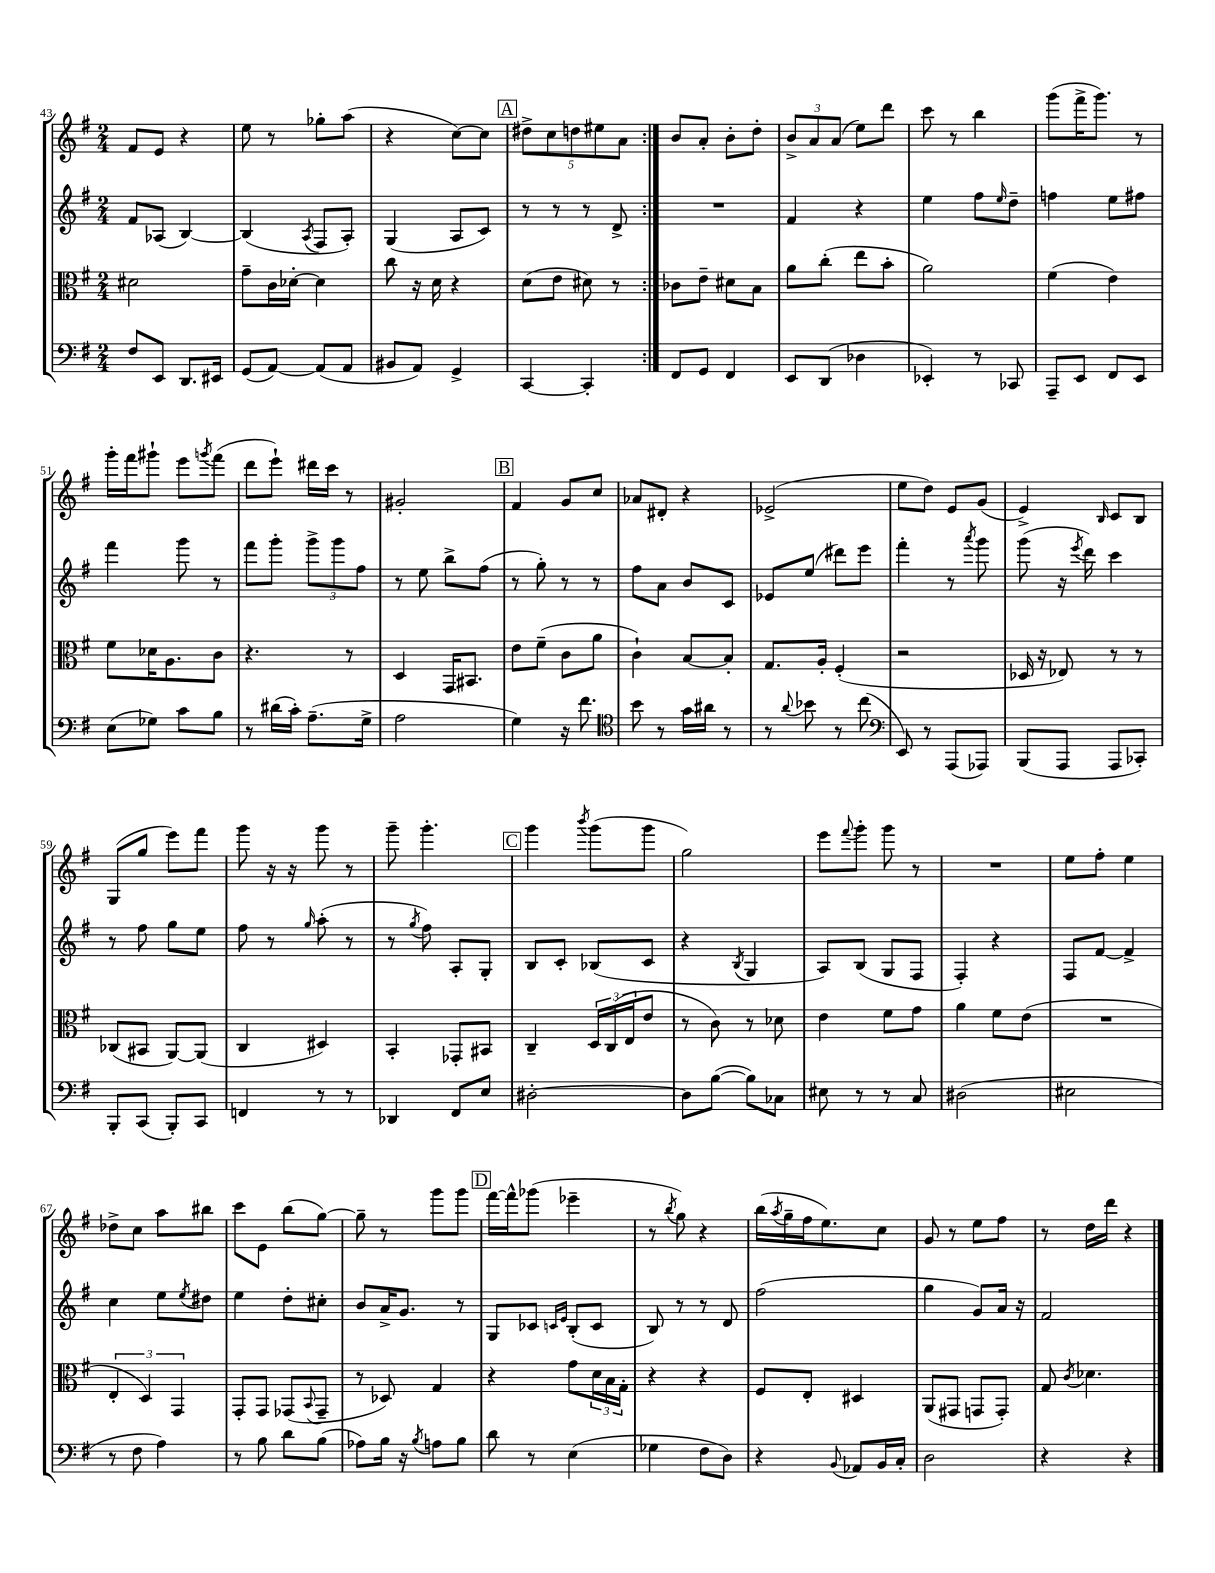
<<
\new StaffGroup <<
\new Staff = "s0" {
    \clef treble \key g \major \numericTimeSignature \time 2/4
    \repeat volta 2 { fis'8 e'8 r4 |
    e''8 r8 ges''8-. a''8( |
    r4 c''8~) c''8 |
    \mark \markup { \box "A" } \tuplet 5/4 { dis''8-> c''8 d''8 eis''8 a'8 } | }
    b'8 a'8-. b'8-. d''8-. |
    \tuplet 3/2 { b'8-> a'8 a'8( } e''8) d'''8 |
    c'''8 r8 b''4 |
    g'''8( fis'''16-> g'''8.) r8 |
    g'''16-. fis'''16 gis'''8-! e'''8 \acciaccatura { g'''8 } fis'''8( |
    d'''8 e'''8-!) dis'''16 c'''16 r8 |
    gis'2-. |
    \mark \markup { \box "B" } fis'4 g'8 c''8 |
    aes'8 dis'8-. r4 |
    ees'2->( |
    e''8 d''8) e'8 g'8( |
    e'4->) \grace { b16 } c'8 b8 |
    g8( g''8 e'''8) fis'''8 |
    g'''8 r16 r16 g'''8 r8 |
    g'''8-- g'''4.-. |
    \mark \markup { \box "C" } g'''4 \acciaccatura { b'''8 } g'''8( g'''8 |
    g''2) |
    e'''8 \appoggiatura { fis'''8 } g'''8-. g'''8 r8 |
    R2 |
    e''8 fis''8-. e''4 |
    des''8-> c''8 a''8 bis''8 |
    c'''8 e'8 b''8( g''8~) |
    g''8-- r8 g'''8 g'''8 |
    \mark \markup { \box "D" } fis'''16~ fis'''16-^ ges'''8( ees'''4-- |
    r8 \acciaccatura { b''8 } g''8) r4 |
    b''16( \acciaccatura { a''8 } g''16-- fis''16 e''8.) c''8 |
    g'8 r8 e''8 fis''8 |
    r8 d''16 d'''16 r4 \bar "|." |
}
\new Staff = "s1" {
    \clef treble \key g \major \numericTimeSignature \time 2/4
    \repeat volta 2 { fis'8 aes8( b4~) |
    b4( \acciaccatura { a8 } fis8 a8-.) |
    g4( a8 c'8) |
    \mark \markup { \box "A" } r8 r8 r8 d'8-> | }
    R2 |
    fis'4 r4 |
    e''4 fis''8 \grace { e''16 } d''8-- |
    f''4 e''8 fis''8 |
    fis'''4 g'''8 r8 |
    fis'''8 g'''8-. \tuplet 3/2 { g'''8-> g'''8 fis''8 } |
    r8 e''8 b''8-> fis''8( |
    \mark \markup { \box "B" } r8 g''8-.) r8 r8 |
    fis''8 a'8 b'8 c'8 |
    ees'8 e''8( dis'''8) e'''8 |
    fis'''4-. r8 \acciaccatura { a'''8 } g'''8 |
    g'''8( r16 \acciaccatura { e'''8 } d'''16) c'''4 |
    r8 fis''8 g''8 e''8 |
    fis''8 r8 \grace { g''16 } a''8-.( r8 |
    r8 \acciaccatura { g''8 } fis''8) a8-. g8-. |
    \mark \markup { \box "C" } b8 c'8-. bes8( c'8 |
    r4 \acciaccatura { b8 } g4 |
    a8) b8( g8 fis8 |
    fis4-.) r4 |
    fis8 fis'8~ fis'4-> |
    c''4 e''8 \acciaccatura { e''8 } dis''8 |
    e''4 d''8-. cis''8-. |
    b'8 a'16-> g'8. r8 |
    \mark \markup { \box "D" } g8 ces'8 \grace { c'16 e'16 } b8-.( c'8 |
    b8) r8 r8 d'8 |
    fis''2( |
    g''4 g'8) a'16 r16 |
    fis'2 \bar "|." |
}
\new Staff = "s2" {
    \clef alto \key g \major \numericTimeSignature \time 2/4
    \repeat volta 2 { dis'2 |
    g'8-- c'16 des'16~-. des'4 |
    c''8 r16 d'16 r4 |
    \mark \markup { \box "A" } d'8( e'8 dis'8) r8 | }
    ces'8 e'8-- dis'8 b8 |
    a'8 c''8-.( e''8 b'8-. |
    a'2) |
    fis'4( e'4) |
    fis'8 des'16 a8. c'8 |
    r4. r8 |
    d4 g,16 bis,8. |
    \mark \markup { \box "B" } e'8 fis'8--( c'8 a'8 |
    c'4-!) b8~ b8-. |
    g8. a16-. fis4-.( |
    r2 |
    des16 r16 ees8) r8 r8 |
    ces8( bis,8 a,8~) a,8( |
    c4 dis4) |
    b,4-. ges,8-. bis,8 |
    \mark \markup { \box "C" } c4-- \tuplet 3/2 { d16 c16( e16 } e'8 |
    r8 c'8) r8 des'8 |
    e'4 fis'8 g'8 |
    a'4 fis'8 e'8( |
    R2 |
    \tuplet 3/2 { e4-. d4) g,4 } |
    g,8-. g,8 ges,8( \appoggiatura { b,8 } ges,8-- |
    r8 des8) g4 |
    \mark \markup { \box "D" } r4 g'8 \tuplet 3/2 { d'16 b16 g16-. } |
    r4 r4 |
    fis8 e8-. dis4 |
    a,8( gis,8 g,8 g,8-.) |
    g8 \acciaccatura { c'8 } des'4. \bar "|." |
}
\new Staff = "s3" {
    \clef bass \key g \major \numericTimeSignature \time 2/4
    \repeat volta 2 { fis8 e,8 d,8. eis,16 |
    g,8( a,8~) a,8( a,8 |
    bis,8 a,8) g,4-> |
    \mark \markup { \box "A" } c,4~ c,4-. | }
    fis,8 g,8 fis,4 |
    e,8 d,8( des4 |
    ees,4-.) r8 ces,8 |
    a,,8-- e,8 fis,8 e,8 |
    e8( ges8) c'8 b8 |
    r8 dis'16( c'16-.) a8.--( g16-> |
    a2 |
    \mark \markup { \box "B" } g4) r16 fis'8. |
    \clef tenor b'8 r8 g'16 ais'16 r8 |
    r8 \appoggiatura { a'8 } bes'8 r8 c''8( |
    \clef bass e,8) r8 a,,8( aes,,8) |
    b,,8( a,,8 a,,8 ces,8-.) |
    b,,8-. c,8( b,,8-.) c,8 |
    f,4 r8 r8 |
    des,4 fis,8 e8 |
    \mark \markup { \box "C" } dis2~-. |
    dis8 b8~( b8) ces8 |
    eis8 r8 r8 c8 |
    dis2( |
    eis2 |
    r8 fis8 a4) |
    r8 b8 d'8 b8( |
    aes8) b16 r16 \acciaccatura { b8 } a8 b8 |
    \mark \markup { \box "D" } d'8 r8 e4( |
    ges4 fis8 d8) |
    r4 \appoggiatura { b,8 } aes,8 b,16 c16-. |
    d2 |
    r4 r4 \bar "|." |
}
>>
>>
\layout { \context { \Score currentBarNumber = #43 } }
